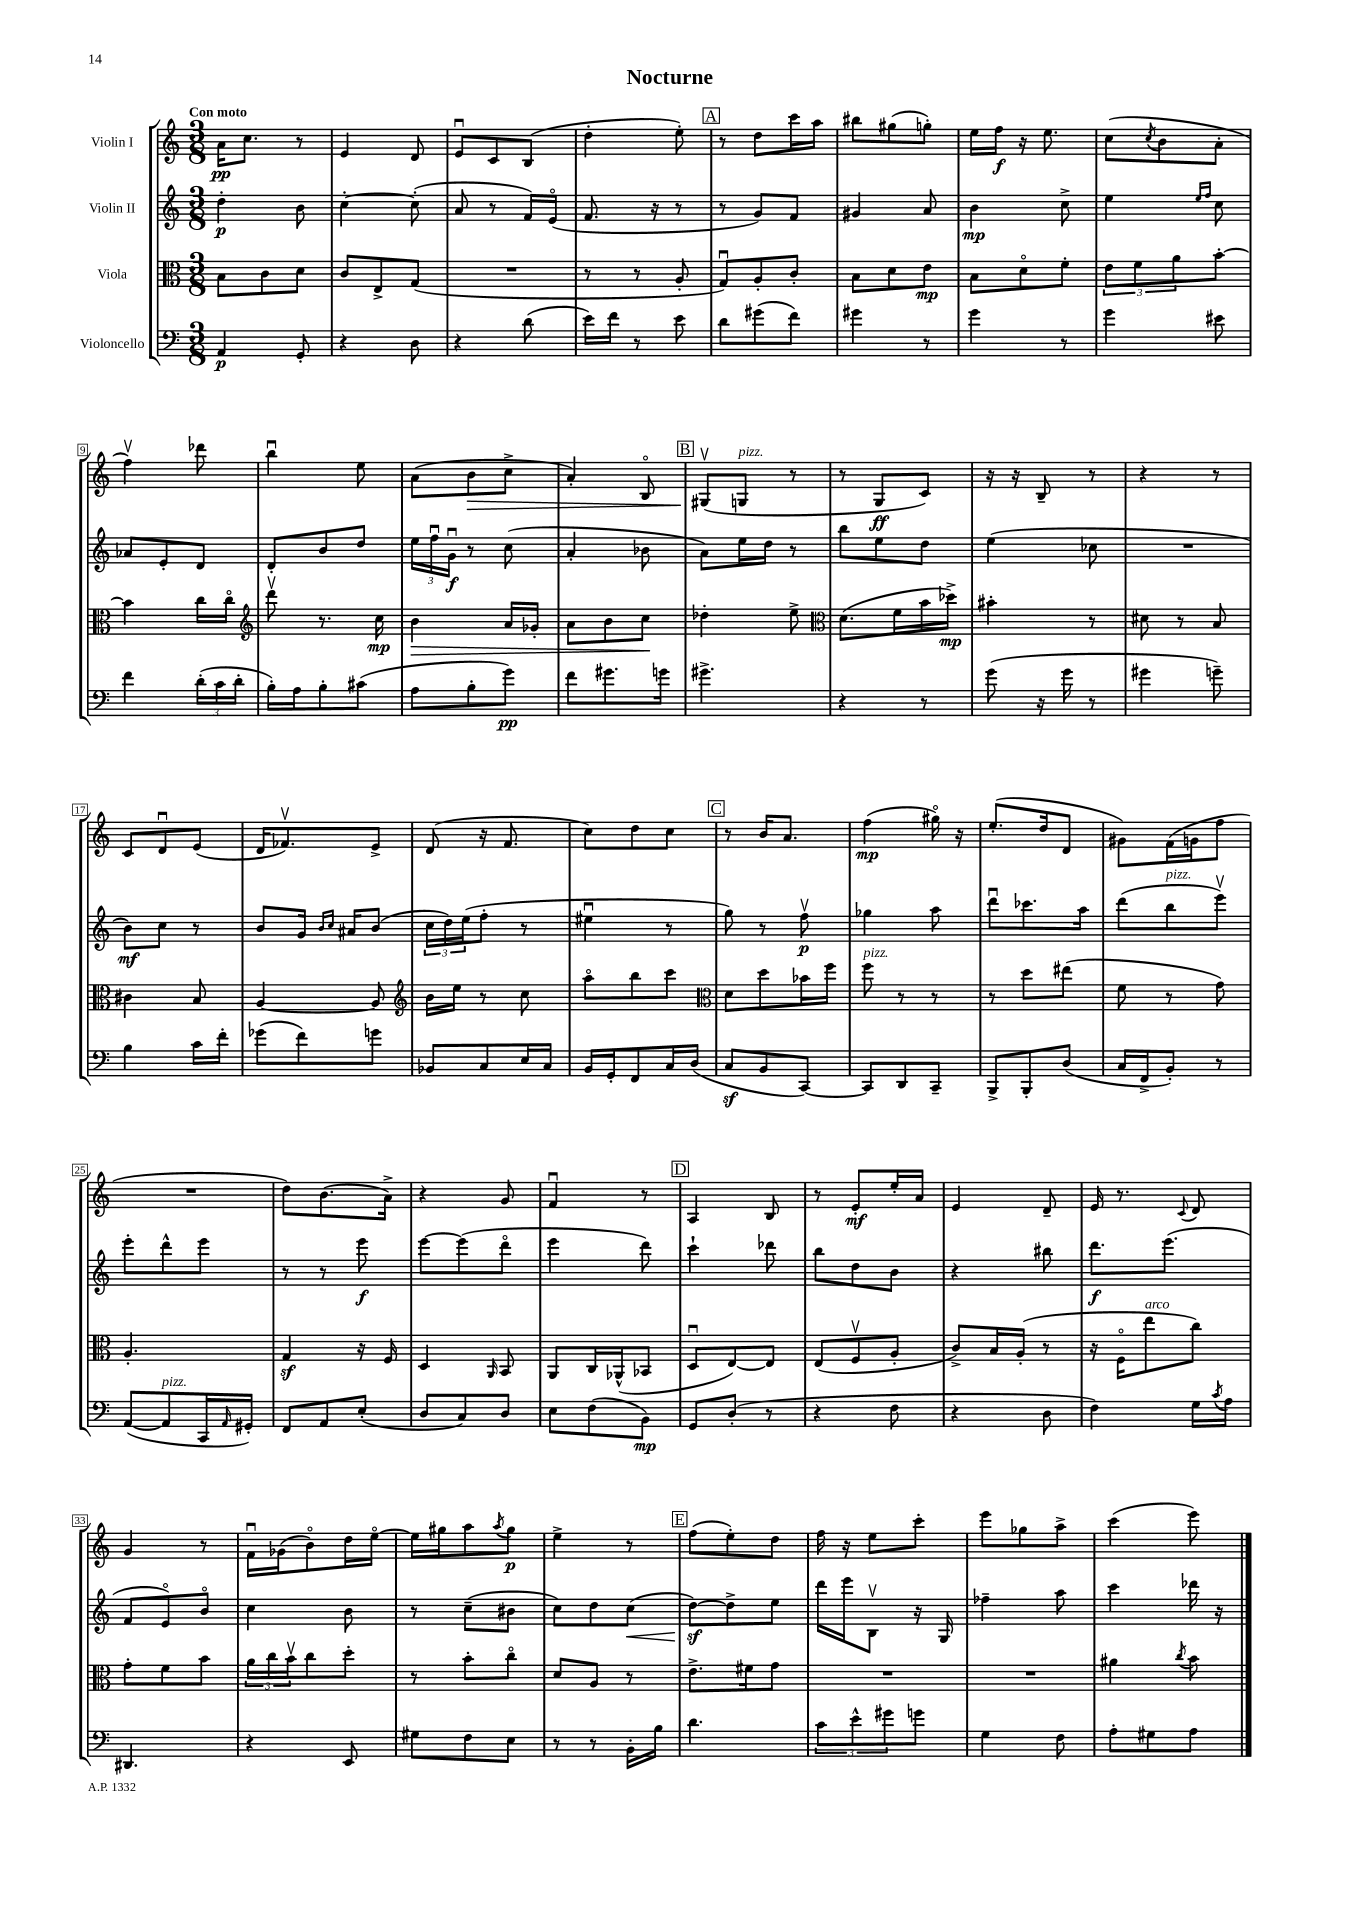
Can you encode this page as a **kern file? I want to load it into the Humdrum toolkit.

**kern	**dynam	**kern	**dynam	**kern	**dynam	**kern	**dynam
*part4	*part4	*part3	*part3	*part2	*part2	*part1	*part1
*staff4	*staff4	*staff3	*staff3	*staff2	*staff2	*staff1	*staff1
*I"Violoncello	*	*I"Viola	*	*I"Violin II	*	*I"Violin I	*
*clefF4	*	*clefC3	*	*clefG2	*	*clefG2	*
*k[]	*	*k[]	*	*k[]	*	*k[]	*
*M3/8	*	*M3/8	*	*M3/8	*	*M3/8	*
=1	=1	=1	=1	=1	=1	=1	=1
!	!	!	!	!	!	!LO:TX:a:B:t=Con moto	!
4AA/	p	8B\L	.	4dd'\	p	16a\KL	pp
.	.	.	.	.	.	8.cc\J	.
.	.	8c\	.	.	.	.	.
8GG'/	.	8d\J	.	8b\	.	8r	.
=2	=2	=2	=2	=2	=2	=2	=2
4r	.	8c/L	.	[4cc'\	.	4e/	.
.	.	8E^/	.	.	.	.	.
8D\	.	(8G/J	.	(8cc'\]	.	8d/	.
=3	=3	=3	=3	=3	=3	=3	=3
4r	.	4.r	.	8a/	.	8eu/L	.
.	.	.	.	8r	.	8c/	.
(8d\	.	.	.	16f/LL)	.	(8B/J	.
.	.	.	.	(16e/JJ	.	.	.
=4	=4	=4	=4	=4	=4	=4	=4
16e\LL)	.	8r	.	8.f/	.	4dd'\	.
16f\JJ	.	.	.	.	.	.	.
8r	.	8r	.	.	.	.	.
.	.	.	.	16r	.	.	.
8e\	.	8A'/	.	8r	.	8ee'\)	.
!!LO:REH:place=s1:t=A
=5	=5	=5	=5	=5	=5	=5	=5
8d\L	.	8Gu/L)	.	8r	.	8r	.
(8g#X\	.	8A'/	.	8g/L)	.	8dd\L	.
8f\J)	.	8c'/J	.	8f/J	.	16ccc\L	.
.	.	.	.	.	.	16aa\JJ	.
=6	=6	=6	=6	=6	=6	=6	=6
4g#X\	.	8B\L	.	4g#X/	.	8bb#X\L	.
.	.	8d\	.	.	.	(8gg#X\	.
8r	.	8e\J	mp	8a/	.	8ggn'\J)	.
=7	=7	=7	=7	=7	=7	=7	=7
4g\	.	8B\L	.	4b\	mp	16ee\LL	.
.	.	.	.	.	.	16ff\JJ	f
.	.	8d\	.	.	.	16r	.
.	.	.	.	.	.	8.ee\	.
8r	.	8f'\J	.	8cc^\	.	.	.
=8	=8	=8	=8	=8	=8	=8	=8
4g\	.	12e\L	.	4ee\	.	(8cc\L	.
.	.	12f\	.	.	.	.	.
.	.	.	.	.	.	8qcc/	.
.	.	.	.	.	.	8b\	.
.	.	12a\	.	.	.	.	.
.	.	.	.	16qqee/LL	.	.	.
.	.	.	.	16qqff/JJ	.	.	.
8e#X\	.	[8b'\J	.	8cc\	.	8a'\J	.
!!LO:LB:g=z
=9	=9	=9	=9	=9	=9	=9	=9
4f\	.	4b\]	.	8a-X/L	.	4ffv\)	.
.	.	.	.	8e'/	.	.	.
(24d'\LL	.	16cc\LL	.	8d/J	.	8ddd-X\	.
24c\	.	.	.	.	.	.	.
.	.	16cc\JJ	.	.	.	.	.
24d'\JJ	.	.	.	.	.	.	.
=10	=10	=10	=10	=10	=10	=10	=10
*	*	*clefG2	*	*	*	*	*
16B'\LL)	.	8dddv\	.	8d'/L	.	4bbu\	.
16A\J	.	.	.	.	.	.	.
8B'\	.	8.r	.	8b/	.	.	.
(8c#X\J	.	.	.	8dd/J	.	8ee\	.
.	.	16cc\	mp	.	.	.	.
=11	=11	=11	=11	=11	=11	=11	=11
!	!	!	!LO:HP:b	!	!	!	!
8A\L	.	4b\	>	24ee\LL	.	(8a\L	.
.	.	.	.	24ffu\	.	.	.
.	.	.	.	24gu\JJ	f	.	.
!	!	!	!	!	!	!	!LO:HP:b
8B'\	.	.	.	8r	.	8b\	>
8g\J)	pp	16a/LL	.	(8cc\	.	8cc^\J	.
.	.	16g-X'/JJ	.	.	.	.	.
=12	=12	=12	=12	=12	=12	=12	=12
8f\L	.	8a\L	.	4a'/	.	4a'/)	.
8.g#X\	.	8b\	.	.	.	.	.
.	.	8cc\J	.	8b-X\	.	8B/	.
16gn\Jk	.	.	.	.	.	.	.
.	.	.	]	.	.	.	.
!!LO:REH:place=s1:t=B
=13	=13	=13	=13	=13	=13	=13	=13
4.g#X^\	.	4dd-X'\	.	8a\L)	.	(8G#Xv/L	.
!	!	!	!	!	!	!LO:TX:a:i:t=pizz.	!
.	.	.	.	16ee\L	.	8Gn/J	]
.	.	.	.	16dd\JJ	.	.	.
.	.	8ee^\	.	8r	.	8r	.
=14	=14	=14	=14	=14	=14	=14	=14
*	*	*clefC3	*	*	*	*	*
4r	.	(8.d\L	.	8bb\L	.	8r	.
.	.	.	.	8ee\	.	8G/L	ff
.	.	16f\L	.	.	.	.	.
8r	.	16b\	.	8dd\J	.	8c/J)	.
.	.	16dd-X^\JJ)	mp	.	.	.	.
=15	=15	=15	=15	=15	=15	=15	=15
(8g\	.	4b#X'\	.	(4ee\	.	16r	.
.	.	.	.	.	.	16r	.
16r	.	.	.	.	.	8B~/	.
16g\	.	.	.	.	.	.	.
8r	.	8r	.	8cc-X\	.	8r	.
=16	=16	=16	=16	=16	=16	=16	=16
4g#X\	.	8d#X\	.	4.r	.	4r	.
.	.	8r	.	.	.	.	.
8gn~\)	.	8B/	.	.	.	8r	.
!!LO:LB:g=z
=17	=17	=17	=17	=17	=17	=17	=17
4B\	.	4c#X\	.	8b\L)	mf	8c/L	.
.	.	.	.	8cc\J	.	8du/	.
16c\LL	.	8B/	.	8r	.	(8e/J	.
16f'\JJ	.	.	.	.	.	.	.
=18	=18	=18	=18	=18	=18	=18	=18
(8g-X\L	.	[4A/	.	8b/L	.	16d/KL	.
.	.	.	.	.	.	8.f-Xv/)	.
8f\)	.	.	.	16g/Jk	.	.	.
.	.	.	.	16qqb/LL	.	.	.
.	.	.	.	16qqcc/JJ	.	.	.
.	.	.	.	16a#X/KL	.	.	.
8gn\J	.	8A/]	.	(8b/J	.	8e^/J	.
=19	=19	=19	=19	=19	=19	=19	=19
*	*	*clefG2	*	*	*	*	*
8BB-X/L	.	16b\LL	.	24cc\LL	.	(8d/	.
.	.	.	.	24dd\)	.	.	.
.	.	16ee\JJ	.	.	.	.	.
.	.	.	.	(24ee\J	.	.	.
8C/	.	8r	.	8ff'\J	.	16r	.
.	.	.	.	.	.	8.f/	.
16E/L	.	8cc\	.	8r	.	.	.
16C/JJ	.	.	.	.	.	.	.
=20	=20	=20	=20	=20	=20	=20	=20
16BB/LL	.	8aa\L	.	4ee#Xu\	.	8cc\L)	.
16GG'/J	.	.	.	.	.	.	.
8FF/	.	8bb\	.	.	.	8dd\	.
16C/L	.	8ccc\J	.	8r	.	8cc\J	.
(16D/JJ	.	.	.	.	.	.	.
!!LO:REH:place=s1:t=C
=21	=21	=21	=21	=21	=21	=21	=21
*	*	*clefC3	*	*	*	*	*
8Cz/L	.	8d\L	.	8gg\)	.	8r	.
8BB/	.	8dd\	.	8r	.	16b/KL	.
.	.	.	.	.	.	8.a/J	.
[8CC/J)	.	16b-X\L	.	8ffv\	p	.	.
.	.	16ff\JJ	.	.	.	.	.
=22	=22	=22	=22	=22	=22	=22	=22
!	!	!LO:TX:a:i:t=pizz.	!	!	!	!	!
8CC/L]	.	8ff\	.	4gg-X\	.	(4ff\	mp
8DD/	.	8r	.	.	.	.	.
8CC~/J	.	8r	.	8aa\	.	16gg#X\)	.
.	.	.	.	.	.	16r	.
=23	=23	=23	=23	=23	=23	=23	=23
8BBB^/L	.	8r	.	8dddu\L	.	(8.ee'/L	.
8BBB'/	.	8dd\L	.	8.ccc-X\	.	.	.
.	.	.	.	.	.	16dd/k	.
(8D/J	.	(8ee#X\J	.	.	.	8d/J	.
.	.	.	.	16aa\Jk	.	.	.
=24	=24	=24	=24	=24	=24	=24	=24
16C/LL	.	8f\	.	(8ddd\L	.	8g#X\L)	.
16FF^/J	.	.	.	.	.	.	.
!	!	!	!	!LO:TX:a:i:t=pizz.	!	!	!
8BB'/J)	.	8r	.	8bb\	.	(16f\L	.
.	.	.	.	.	.	16gn\J	.
8r	.	8g\)	.	8eeev\J)	.	8ff\J	.
!!LO:LB:g=z
=25	=25	=25	=25	=25	=25	=25	=25
([8AA/L	.	4.A'/	.	8eee'\L	.	4.r	.
!LO:TX:a:i:t=pizz.	!	!	!	!	!	!	!
8AA/]	.	.	.	8ddd^^\	.	.	.
16CC/L	.	.	.	8eee\J	.	.	.
16qqAA/	.	.	.	.	.	.	.
16GG#X'/JJ)	.	.	.	.	.	.	.
=26	=26	=26	=26	=26	=26	=26	=26
8FF/L	.	4Gz/	.	8r	.	8dd\L)	.
8AA/	.	.	.	8r	.	(8.b\	.
(8E'/J	.	16r	.	8eee\	f	.	.
.	.	16F/	.	.	.	16a^\Jk)	.
=27	=27	=27	=27	=27	=27	=27	=27
8D/L	.	4D/	.	[8eee\L	.	4r	.
8C/)	.	.	.	(8eee\]	.	.	.
.	.	16qqAA/	.	.	.	.	.
8D/J	.	8BB/	.	8ddd\J	.	8g/	.
=28	=28	=28	=28	=28	=28	=28	=28
8E\L	.	8AA/L	.	4eee\	.	4fu/	.
(8F\	.	16C/L	.	.	.	.	.
.	.	(16AA-X^^/J	.	.	.	.	.
8BB\J)	mp	8BB-X/J	.	8ddd\)	.	8r	.
!!LO:REH:place=s1:t=D
=29	=29	=29	=29	=29	=29	=29	=29
8GG/L	.	8Du/L	.	4ccc`\	.	4A/	.
(8D'/J	.	[8E/)	.	.	.	.	.
8r	.	8E/J]	.	8ddd-X\	.	8B/	.
=30	=30	=30	=30	=30	=30	=30	=30
4r	.	(8E/L	.	8bb\L	.	8r	.
.	.	8Fv/	.	8dd\	.	8e'/L	mf
8F\	.	8A'/J	.	8b\J	.	16ee'/L	.
.	.	.	.	.	.	16a/JJ	.
=31	=31	=31	=31	=31	=31	=31	=31
4r	.	8c^/L)	.	4r	.	4e/	.
.	.	16B/L	.	.	.	.	.
.	.	(16A'/JJ	.	.	.	.	.
8D\	.	8r	.	8bb#X\	.	8d~/	.
=32	=32	=32	=32	=32	=32	=32	=32
4F\)	.	16r	.	8.ddd\L	f	16e/	.
.	.	16F\KL	.	.	.	8.r	.
!	!	!LO:TX:a:i:t=arco	!	!	!	!	!
.	.	8ee\	.	.	.	.	.
.	.	.	.	(8.eee\J	.	.	.
.	.	.	.	.	.	8qqc/	.
16G\LL	.	8cc\J)	.	.	.	8d/	.
8qc/	.	.	.	.	.	.	.
16A\JJ	.	.	.	.	.	.	.
!!LO:LB:g=z
=33	=33	=33	=33	=33	=33	=33	=33
4.DD#X/	.	8g'\L	.	8f/L	.	4g/	.
.	.	8f\	.	8e/)	.	.	.
.	.	8b\J	.	8b/J	.	8r	.
=34	=34	=34	=34	=34	=34	=34	=34
4r	.	24a\LL	.	4cc\	.	16fu\LL	.
.	.	24cc\	.	.	.	.	.
.	.	.	.	.	.	(16g-X\J	.
.	.	24bv\J	.	.	.	.	.
.	.	8cc\	.	.	.	8b\)	.
8EE/	.	8dd'\J	.	8b\	.	16dd\L	.
.	.	.	.	.	.	[16ee\JJ	.
=35	=35	=35	=35	=35	=35	=35	=35
8G#X\L	.	8r	.	8r	.	16ee\LL]	.
.	.	.	.	.	.	16gg#X\J	.
8F\	.	8b'\L	.	(8cc~\L	.	8aa\	.
.	.	.	.	.	.	8qaa/	.
8E\J	.	8cc\J	.	8b#X\J	.	8gg#\J	p
=36	=36	=36	=36	=36	=36	=36	=36
8r	.	8d/L	.	8cc\L)	.	4ee^\	.
8r	.	8A/J	.	8dd\	.	.	.
!	!	!	!	!	!LO:HP:b	!	!
16BB'\LL	.	8r	.	(8cc\J	<	8r	.
16B\JJ	.	.	.	.	.	.	.
!!LO:REH:place=s1:t=E
=37	=37	=37	=37	=37	=37	=37	=37
4.d\	.	8.e^\L	.	[8ddz\L)	.	(8ff\L	.
.	.	.	.	8dd^\]	[	8ee'\)	.
.	.	16f#X\k	.	.	.	.	.
.	.	8g\J	.	8ee\J	.	8dd\J	.
=38	=38	=38	=38	=38	=38	=38	=38
12c\L	.	4.r	.	16ddd\LL	.	16ff\	.
.	.	.	.	16eee\J	.	16r	.
12e^^\	.	.	.	.	.	.	.
.	.	.	.	8Bv\J	.	8ee\L	.
12g#X\	.	.	.	.	.	.	.
8gn\J	.	.	.	16r	.	8ccc'\J	.
.	.	.	.	16G/	.	.	.
=39	=39	=39	=39	=39	=39	=39	=39
4G\	.	4.r	.	4ff-X~\	.	8eee\L	.
.	.	.	.	.	.	8gg-X\	.
8F\	.	.	.	8aa\	.	8aa^\J	.
=40	=40	=40	=40	=40	=40	=40	=40
8A'\L	.	4a#X\	.	4ccc\	.	(4ccc\	.
8G#X\	.	.	.	.	.	.	.
.	.	8qcc/	.	.	.	.	.
8A\J	.	8b\	.	16ddd-X\	.	8eee\)	.
.	.	.	.	16r	.	.	.
==	==	==	==	==	==	==	==
*-	*-	*-	*-	*-	*-	*-	*-
